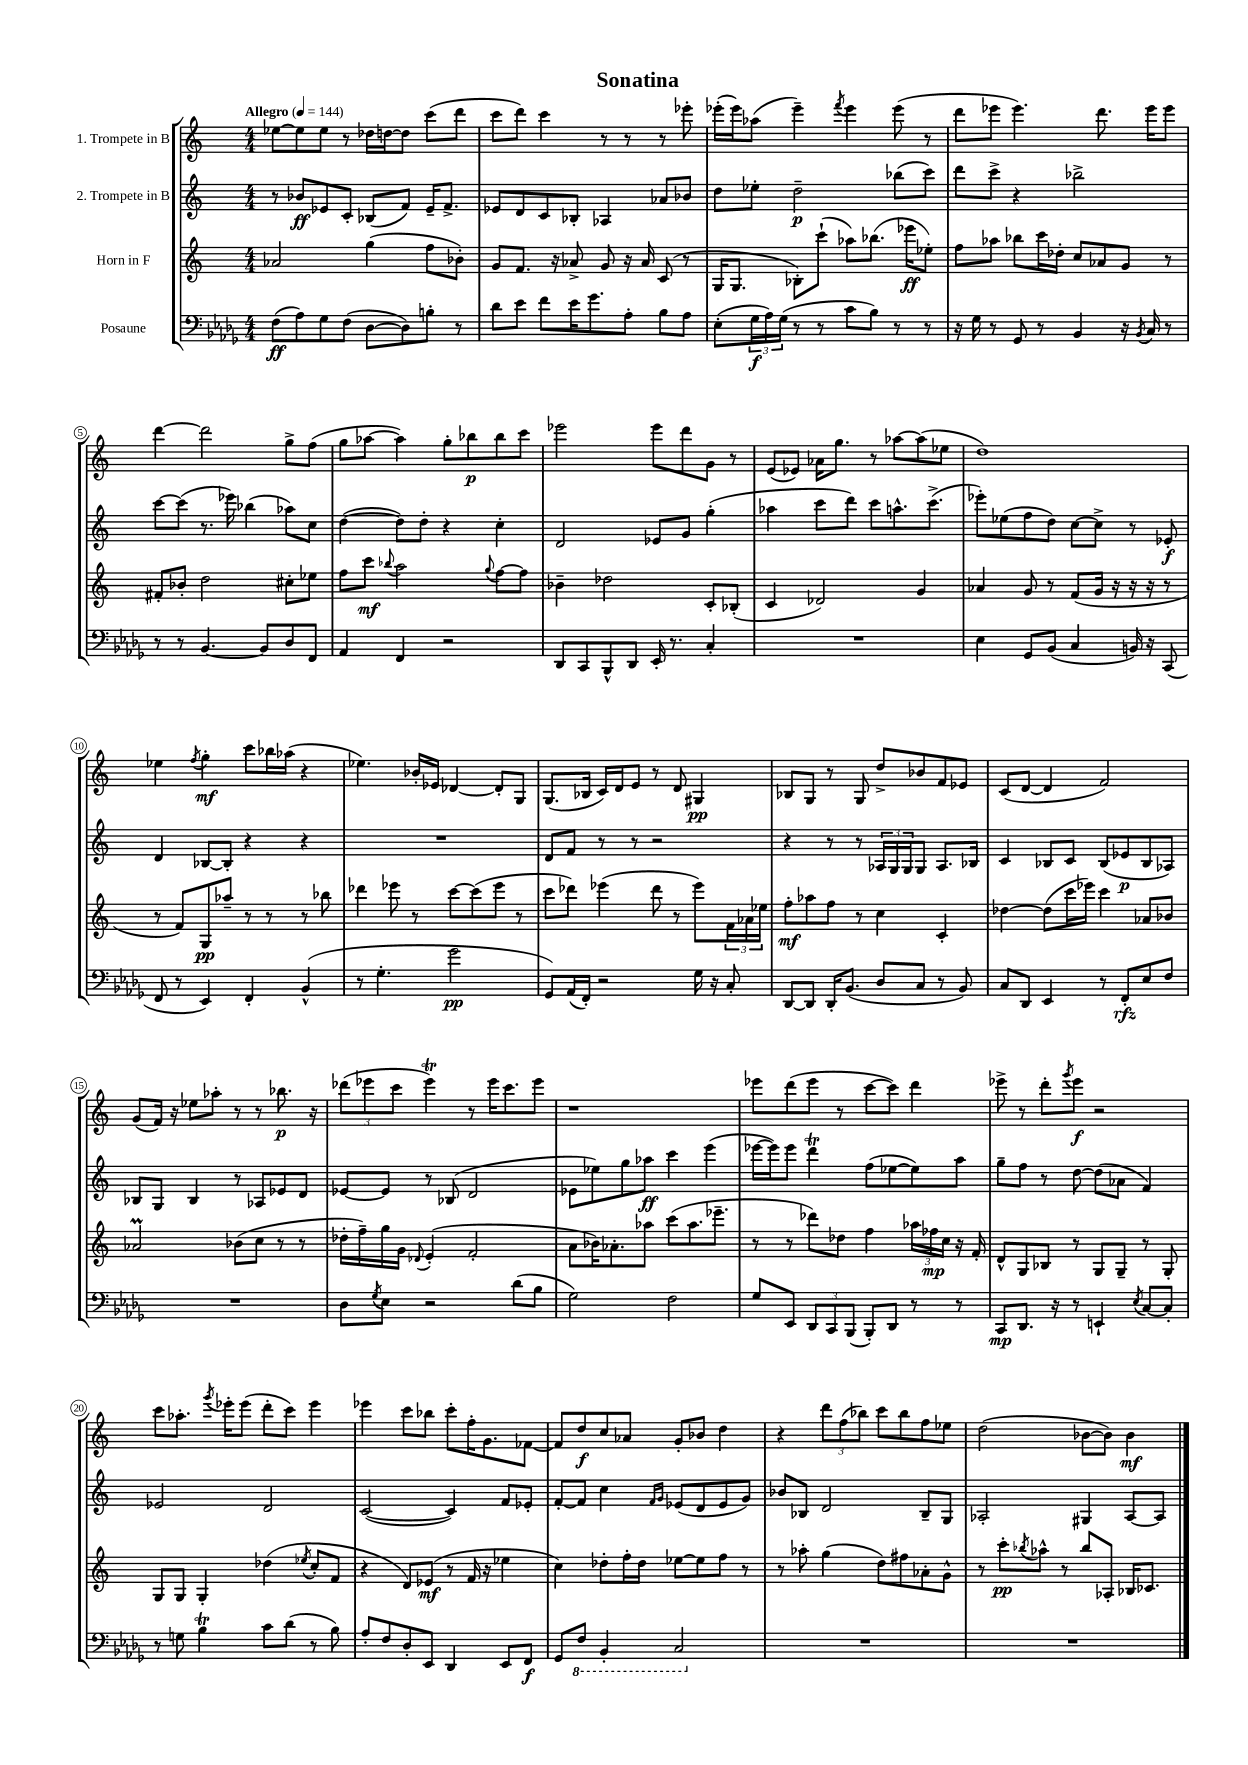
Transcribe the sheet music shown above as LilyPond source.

\header { title = "Sonatina" }
<<
\new StaffGroup <<
\new Staff = "s0" \with { instrumentName = "1. Trompete in B" } {
    \clef treble \key c \major \numericTimeSignature \time 4/4 \tempo "Allegro" 4 = 144
    ees''8~ ees''8 ees''8 r8 des''16 d''16~ d''8 c'''8( d'''8 |
    c'''8 d'''8) c'''4 r8 r8 r8 ees'''8-. |
    ees'''16-.( ees'''16) aes''8( ees'''4--) \acciaccatura { f'''8 } ees'''4 ees'''8( r8 |
    d'''8 ees'''8 ees'''4.) d'''8. ees'''16 ees'''8 |
    d'''4~ d'''2 g''8-> f''8( |
    g''8 aes''8~ aes''4) g''8-. bes''8\p bes''8 c'''8 |
    ees'''2 ees'''8 d'''8 g'8 r8 |
    e'8( ees'8) aes'16 g''8. r8 aes''8~ aes''8( ees''8 |
    d''1) |
    ees''4 \acciaccatura { f''8 } g''4-.\mf c'''8 bes''16 aes''16( r4 |
    ees''4.) bes'16-. ees'16 des'4~ des'8-. g8 |
    g8.( bes16 c'16) d'16 e'8 r8 d'8 gis4\pp |
    bes8 g8 r8 g8 d''8-> bes'8 f'8 ees'8 |
    c'8( d'8~ d'4 f'2) |
    g'8( f'16) r16 ees''8 aes''8-. r8 r8 bes''8.\p r16 |
    \tuplet 3/2 { des'''8( ees'''8 c'''8 } ees'''4\trill) r8 ees'''16 c'''8. ees'''8 |
    r1 |
    ees'''8 d'''8( ees'''8 r8 c'''8~ c'''8) d'''4 |
    ees'''8-> r8 d'''8-. \acciaccatura { g'''8 } ees'''8\f r2 |
    c'''8 aes''8.-. \acciaccatura { g'''8 } ees'''16-. ees'''8( d'''8-. c'''8) ees'''4 |
    ees'''4 c'''8 bes''8 c'''8-. f''16-. g'8. fes'8~ |
    fes'8 d''8\f c''8 aes'8 g'8-. bes'8 d''4 |
    r4 \tuplet 3/2 { d'''8 f''8( bes''8) } c'''8 bes''8 f''8 ees''8 |
    d''2( bes'8~ bes'8) bes'4\mf \bar "|." |
}
\new Staff = "s1" \with { instrumentName = "2. Trompete in B" } {
    \clef treble \key c \major \numericTimeSignature \time 4/4
    r8 bes'8\ff ees'8 c'8-. bes8( f'8) ees'16-- f'8.-> |
    ees'8 d'8 c'8 bes8-. aes4 aes'8 bes'8 |
    d''8 ees''8-. d''2--\p bes''8( c'''8) |
    d'''8 c'''8-> r4 bes''2-> |
    c'''8~ c'''8( r8. ees'''16) bes''4( aes''8) c''8 |
    d''4~( d''8) d''8-. r4 c''4-. |
    d'2 ees'8 g'8 g''4-.( |
    aes''4 c'''8 d'''8) c'''8 a''8.-^ c'''8.->( |
    ees'''8-.) ees''8( f''8 d''8) c''8~ c''8-> r8 ees'8-.\f |
    d'4 bes8~ bes8-. r4 r4 |
    R1 |
    d'8 f'8 r8 r8 r2 |
    r4 r8 r8 \tuplet 3/2 { aes16 g16 g16 } g8 aes8. bes16 |
    c'4 bes8 c'8 bes8( ees'8\p bes8 aes8) |
    bes8 g8 bes4 r8 aes8 ees'8 d'8 |
    ees'8~ ees'8 r8 bes8( d'2 |
    ees'8 ees''8) g''8 aes''8\ff c'''4 e'''4( |
    ees'''16~ ees'''16) ees'''8 d'''4\trill f''8( ees''8~ ees''8) a''8 |
    g''8-- f''8 r8 d''8~ d''8( aes'8 f'4) |
    ees'2 d'2 |
    c'2~( c'4) f'8 ees'8-. |
    f'8~-. f'8 c''4 \grace { f'16 g'16 } ees'8( d'8 ees'8 g'8) |
    bes'8 bes8 d'2 bes8-- g8 |
    aes2-. gis4 aes8~ aes8 \bar "|." |
}
\new Staff = "s2" \with { instrumentName = "Horn in F" } {
    \clef treble \key c \major \numericTimeSignature \time 4/4
    aes'2 g''4( f''8 bes'8-.) |
    g'8 f'8. r16 aes'8-> g'8 r16 aes'16 c'8( r8 |
    g16 g8. bes8-.) c'''8-!( aes''8) bes''8.( ees'''16\ff ees''8-.) |
    f''8 aes''8 bes''8 c'''16 des''16-. c''8 aes'8 g'8 r8 |
    fis'8-. bes'8-. d''2 cis''8-. ees''8 |
    f''8 c'''8\mf \appoggiatura { bes''8 } a''2 \appoggiatura { g''8 } f''8~ f''8 |
    bes'4-- des''2 c'8-. bes8-.( |
    c'4 des'2) g'4 |
    aes'4 g'8 r8 f'8( g'16 r16 r16 r16 r8 |
    r8 f'8) g8\pp aes''8-- r8 r8 r8 bes''8 |
    des'''4 ees'''8 r8 c'''8~ c'''8( ees'''8 r8 |
    c'''8 des'''8) ees'''4( des'''8 r8 ees'''8) \tuplet 3/2 { f'16 aes'16 ees''16 } |
    f''8-.\mf aes''8 f''8 r8 c''4 c'4-. |
    des''4~ des''8( c'''16 ees'''16) c'''4 aes'8 bes'8 |
    aes'2\prall bes'8( c''8 r8 r8 |
    des''16-. f''16--) g''16 g'16 \appoggiatura { des'8 } e'4-.( f'2-. |
    a'8 bes'16) aes'8.-. aes''8 c'''8( aes''8. ees'''8.-- |
    r8 r8 des'''8) des''8 f''4 \tuplet 3/2 { aes''16 fes''16\mp c''16 } r16 f'16-. |
    d'8-^ g8 bes8 r8 g8 g8-- r8 g8-. |
    g8 g8 g4-. des''4( \acciaccatura { ees''8 } c''8-. f'8 |
    r4 d'8) ees'8\mf( r8 f'16 r16 ees''4 |
    c''4) des''8-. f''16-. des''16 ees''8~ ees''8 f''8 r8 |
    r8 aes''8-. g''4( d''8) fis''8 aes'8-. g'8-^ |
    r8 c'''8-.\pp \acciaccatura { bes''8 } aes''8-^ r8 bes''8 aes8-. bes16 ces'8. \bar "|." |
}
\new Staff = "s3" \with { instrumentName = "Posaune" } {
    \clef bass \key des \major \numericTimeSignature \time 4/4
    f8\ff( aes8) ges8 f8( des8~ des8) b8-. r8 |
    des'8 ees'8 f'8 ees'16 ges'8. aes8-. bes8 aes8 |
    ees8-.( \tuplet 3/2 { ges16\f aes16) ges16( } r8 r8 c'8 bes8) r8 r8 |
    r16 ges16 r8 ges,8 r8 bes,4 r16 \acciaccatura { bes,8 } c16 r8 |
    r8 r8 bes,4.~ bes,8 des8 f,8 |
    aes,4 f,4 r2 |
    des,8 c,8 bes,,8-^ des,8 ees,16-. r8. c4-. |
    R1 |
    ees4 ges,8 bes,8( c4 b,16) r16 c,8( |
    f,8 r8 ees,4) f,4-. bes,4-^( |
    r8 ges4.-. ges'2\pp |
    ges,8) aes,16( f,16-.) r2 ges16 r16 c8-. |
    des,8~ des,8 des,16-. bes,8.( des8 c8 r8 bes,8) |
    c8 des,8 ees,4 r8 f,8-.\rfz ees8 f8 |
    R1 |
    des8 \acciaccatura { ges8 } ees8 r2 des'8( bes8 |
    ges2) f2 |
    ges8 ees,8 \tuplet 3/2 { des,8 c,8 bes,,8( } bes,,8-.) des,8 r8 r8 |
    c,8\mp des,8. r16 r8 e,4-! \acciaccatura { ees8 } c8~ c8-. |
    r8 g8 bes4\trill c'8 des'8( r8 bes8) |
    aes8-. f8 des8-. ees,8 des,4 ees,8 f,8\f |
    ges,8 \ottava #-1 f,8 bes,,4-. c,2 \ottava #0 |
    R1 |
    R1 \bar "|." |
}
>>
>>
\layout { \context { \Score \override BarNumber.stencil = #(make-stencil-circler 0.1 0.3 ly:text-interface::print) } }
